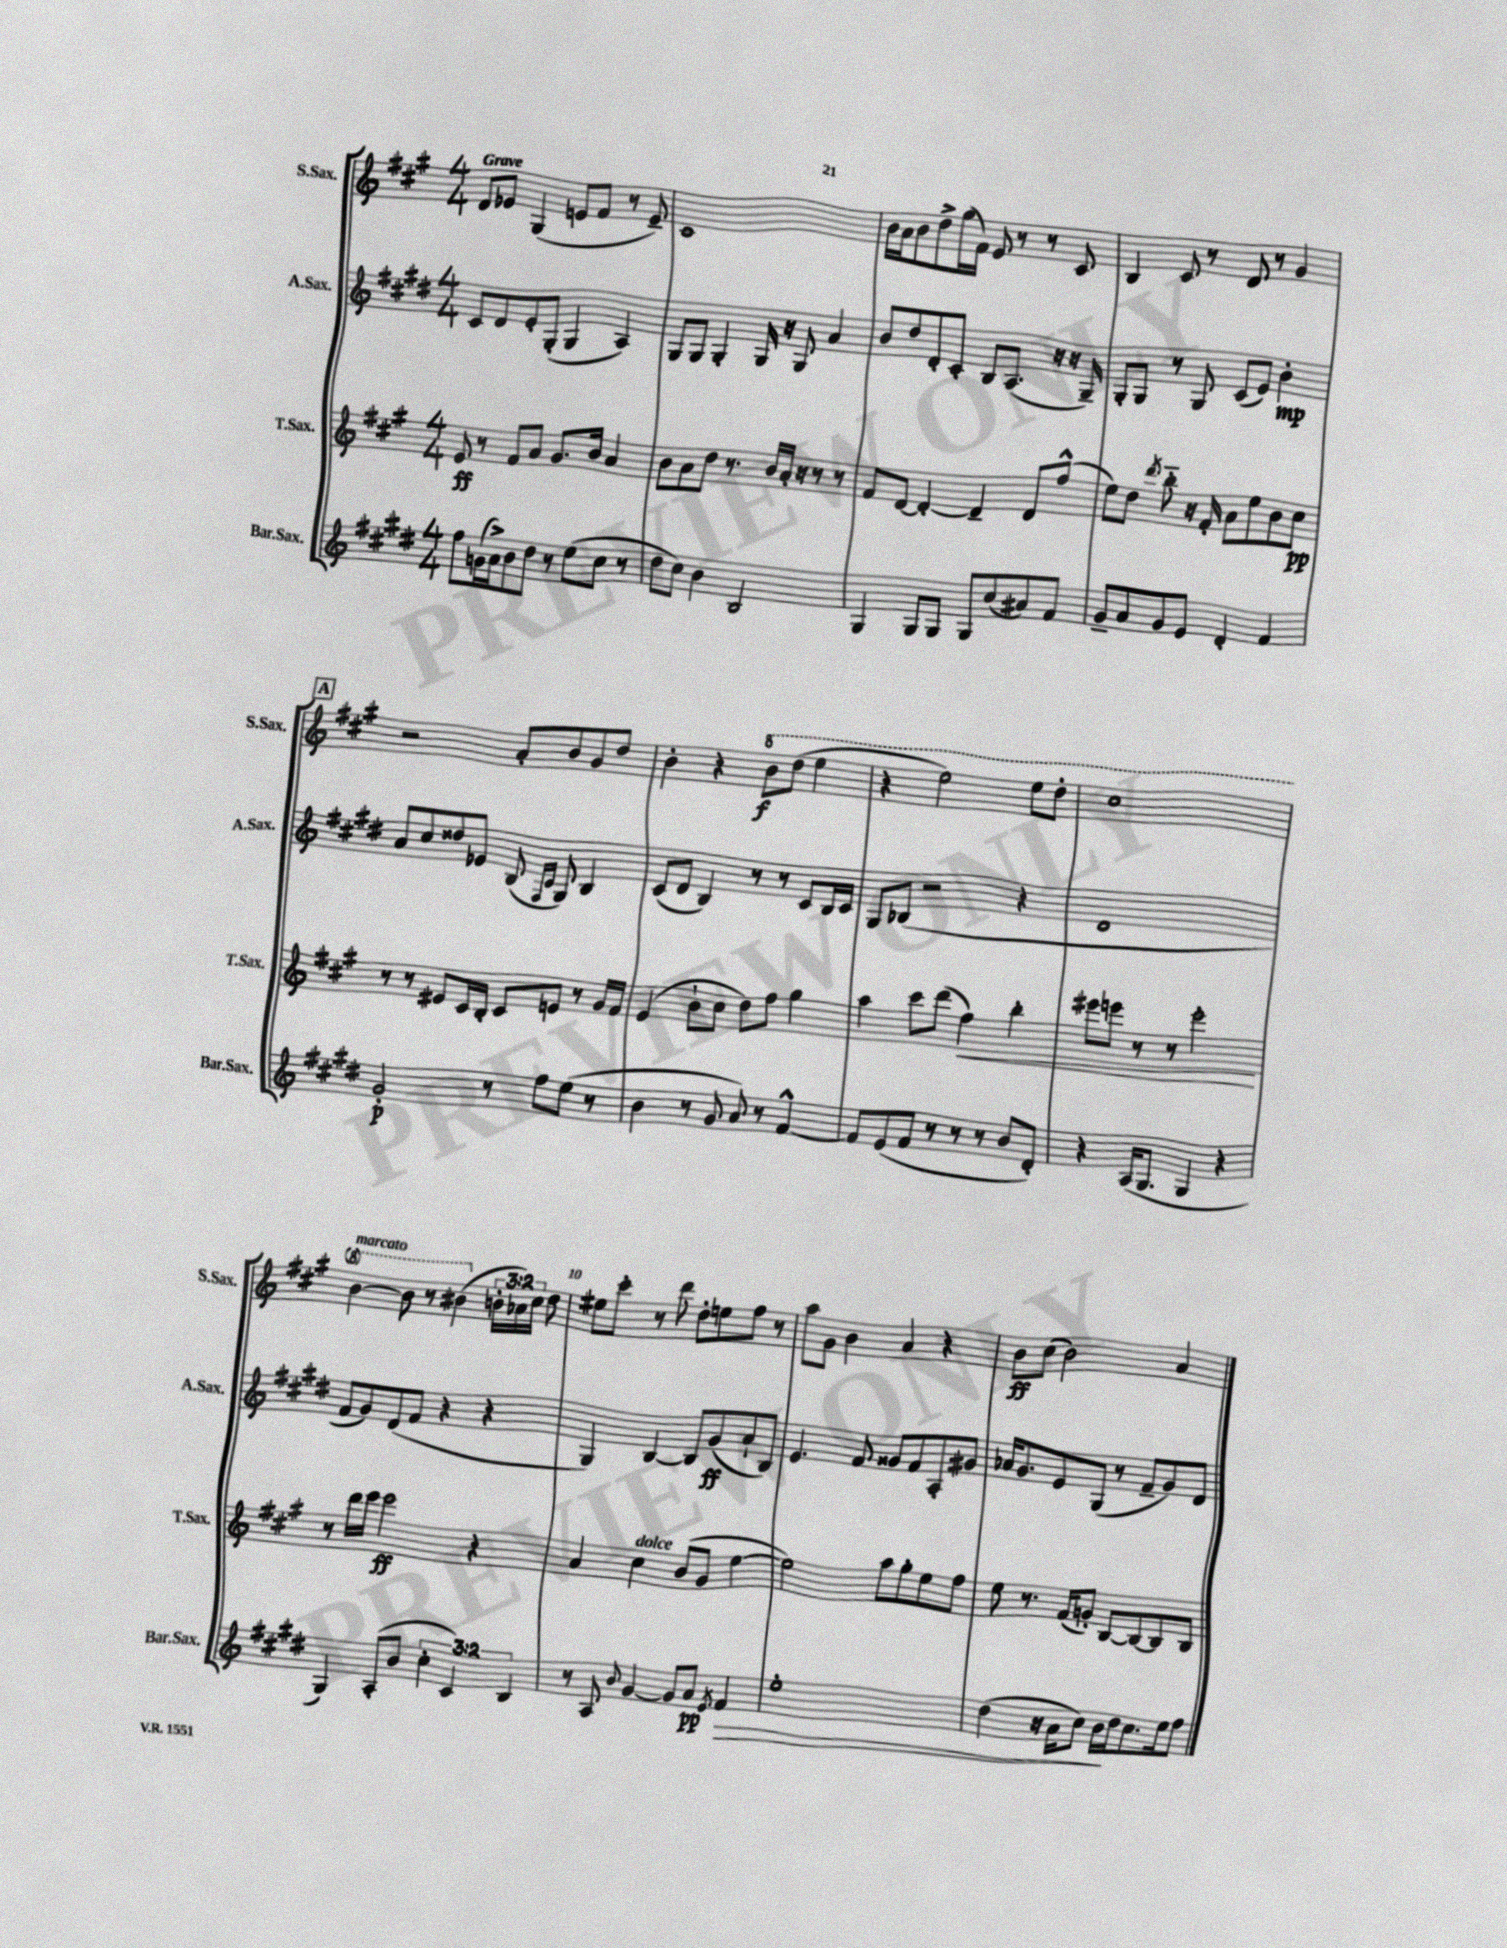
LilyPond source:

<<
\new StaffGroup <<
\new Staff = "s0" \with { instrumentName = "S.Sax." shortInstrumentName = "S.Sax." } {
    \clef treble \key a \major \numericTimeSignature \time 4/4 \override Staff.TupletNumber.text = #tuplet-number::calc-fraction-text \tempo "Grave"
    \autoBeamOff d'8[ ees'8] gis4( e'8[ fis'8] r8 e'8--) |
    cis'1 |
    b'16[ a'16 b'8 d''8-> gis''16( fis'16]) e'8 r8 r8 cis'8 |
    b4 cis'8 r8 d'8 r8 gis'4 |
    \mark \markup { \box "A" } r2 a'8[-. b'8 gis'8 d''8] |
    b'4-. r4 \ottava #1 b''8[\f d'''8]( e'''4 |
    r4 e'''2) e'''8[ d'''8]-. |
    cis'''1 |
    b''4~^\markup { \italic "marcato" } b''8 r8 bis''4( \ottava #0 \tuplet 3/2 { b'!16[-. aes'16) cis''16] } d''8 |
    eis''8[ cis'''8]-. r8 d'''8 d''8[-. e''8 fis''8] r8 |
    a''8[ gis'8] b'4 a'4 r4 |
    b'8[\ff cis''8]( b'2) a'4 \bar "|." |
}
\new Staff = "s1" \with { instrumentName = "A.Sax." shortInstrumentName = "A.Sax." } {
    \clef treble \key e \major \numericTimeSignature \time 4/4
    \autoBeamOff cis'8[ dis'8 e'8-. gis8]-.( gis4 a4) |
    gis8[ gis8] gis4-. gis16 r16 gis8 a'4 |
    b'8[ dis''8 dis'8-. cis'8]-. b8[ a8.]( r16 r16 gis16--) |
    gis8[-. gis8] r8 gis8 cis'8[( e'8]) b'4-.\mp |
    \mark \markup { \box "A" } a'8[ cis''8 disis''8 ees'8] b8( \grace { fis16[ cis'16] } gis8) b4 |
    cis'8[( dis'8] b4) r8 r8 cis'8[ b16 cis'16] |
    gis8[ bes8]( r2 r4 |
    dis'1 |
    fis'8[ gis'8) dis'8( fis'8] r4 r4 |
    gis4) b4~ b8[ gis'8\ff( a'8-! b8]) |
    e'4. fis'8 gisis'8[ fis'8 a8-. gis'8] |
    aes'16[ gis'8. e'8 gis8]( r8 fis'8[-- gis'8) dis'8] \bar "|." |
}
\new Staff = "s2" \with { instrumentName = "T.Sax." shortInstrumentName = "T.Sax." } {
    \clef treble \key a \major \numericTimeSignature \time 4/4
    \autoBeamOff e'8\ff r8 fis'8[ a'8] gis'8.[ b'16] a'4 |
    b'8[ a'8 d''8] r8. b'16[ a'16]-. r16 r8 r8 |
    fis'8[ d'8]~ d'4~-. d'4-- d'8[ fis''8]-^( |
    e''8[) d''8] \acciaccatura { d'''8 } b''8-_ r16 fis'16-. a'8[ e''8 b'8 cis''8]\pp |
    \mark \markup { \box "A" } r8 r8 eis'8[ cis'16 b16]-. cis'8[ e'8] r8 gis'16[ fis'16] |
    e'4( b'8[-! cis''8] d''8[) fis''8] gis''4 |
    a''4 cis'''8[ d'''8]( fis''4\<) b''4-. |
    eis'''8[ e'''8] r8 r8 e'''2-.\! |
    r8 d'''16[ e'''16] e'''2\ff r4 |
    a'4 cis''4^\markup { \italic "dolce" } b'8[( gis'8] e''4~ |
    e''2) a''8[ gis''8-. e''8 fis''8] |
    e''8 r8. fis'16[( g'8]-.) b8[~ b8~ b8 b8] \bar "|." |
}
\new Staff = "s3" \with { instrumentName = "Bar.Sax." shortInstrumentName = "Bar.Sax." } {
    \clef treble \key e \major \numericTimeSignature \time 4/4 \override Staff.TupletNumber.text = #tuplet-number::calc-fraction-text
    \autoBeamOff fis''8[ g'16( a'16->) b'8 dis''8] r8 e''8[( cis''8] r8 |
    dis''8[ cis''8]) b'4 b2 |
    gis4 gis8[ gis8] gis8[ cis''8( ais'8) fis'8] |
    gis'8[-- a'8 gis'8 e'8] dis'4-. fis'4 |
    \mark \markup { \box "A" } gis'2-.\p r8 fis''8[ e''8]( r8 |
    b'4 r8 gis'8 a'8) r8 fis'4~-^ |
    fis'8[ e'8( fis'8] r8 r8 r8 b'8[ dis'8]-.) |
    r4 a16[( gis8.] gis4 r4 |
    gis4) a8[-.( b'8] \tuplet 3/2 { cis''4-. cis'4) b4 } |
    r8 a8 \appoggiatura { b'8 } gis'4~ gis'8[ a'8]\pp \acciaccatura { e'8 } fis'4\> |
    e''1-. |
    dis''4( r16 a'16[ cis''8]) b'16[\! dis''16 cis''8. e''16 fis''8] \bar "|." |
}
>>
>>
\layout { \context { \Score \override BarNumber.break-visibility = ##(#f #t #t) barNumberVisibility = #(every-nth-bar-number-visible 5) } }
